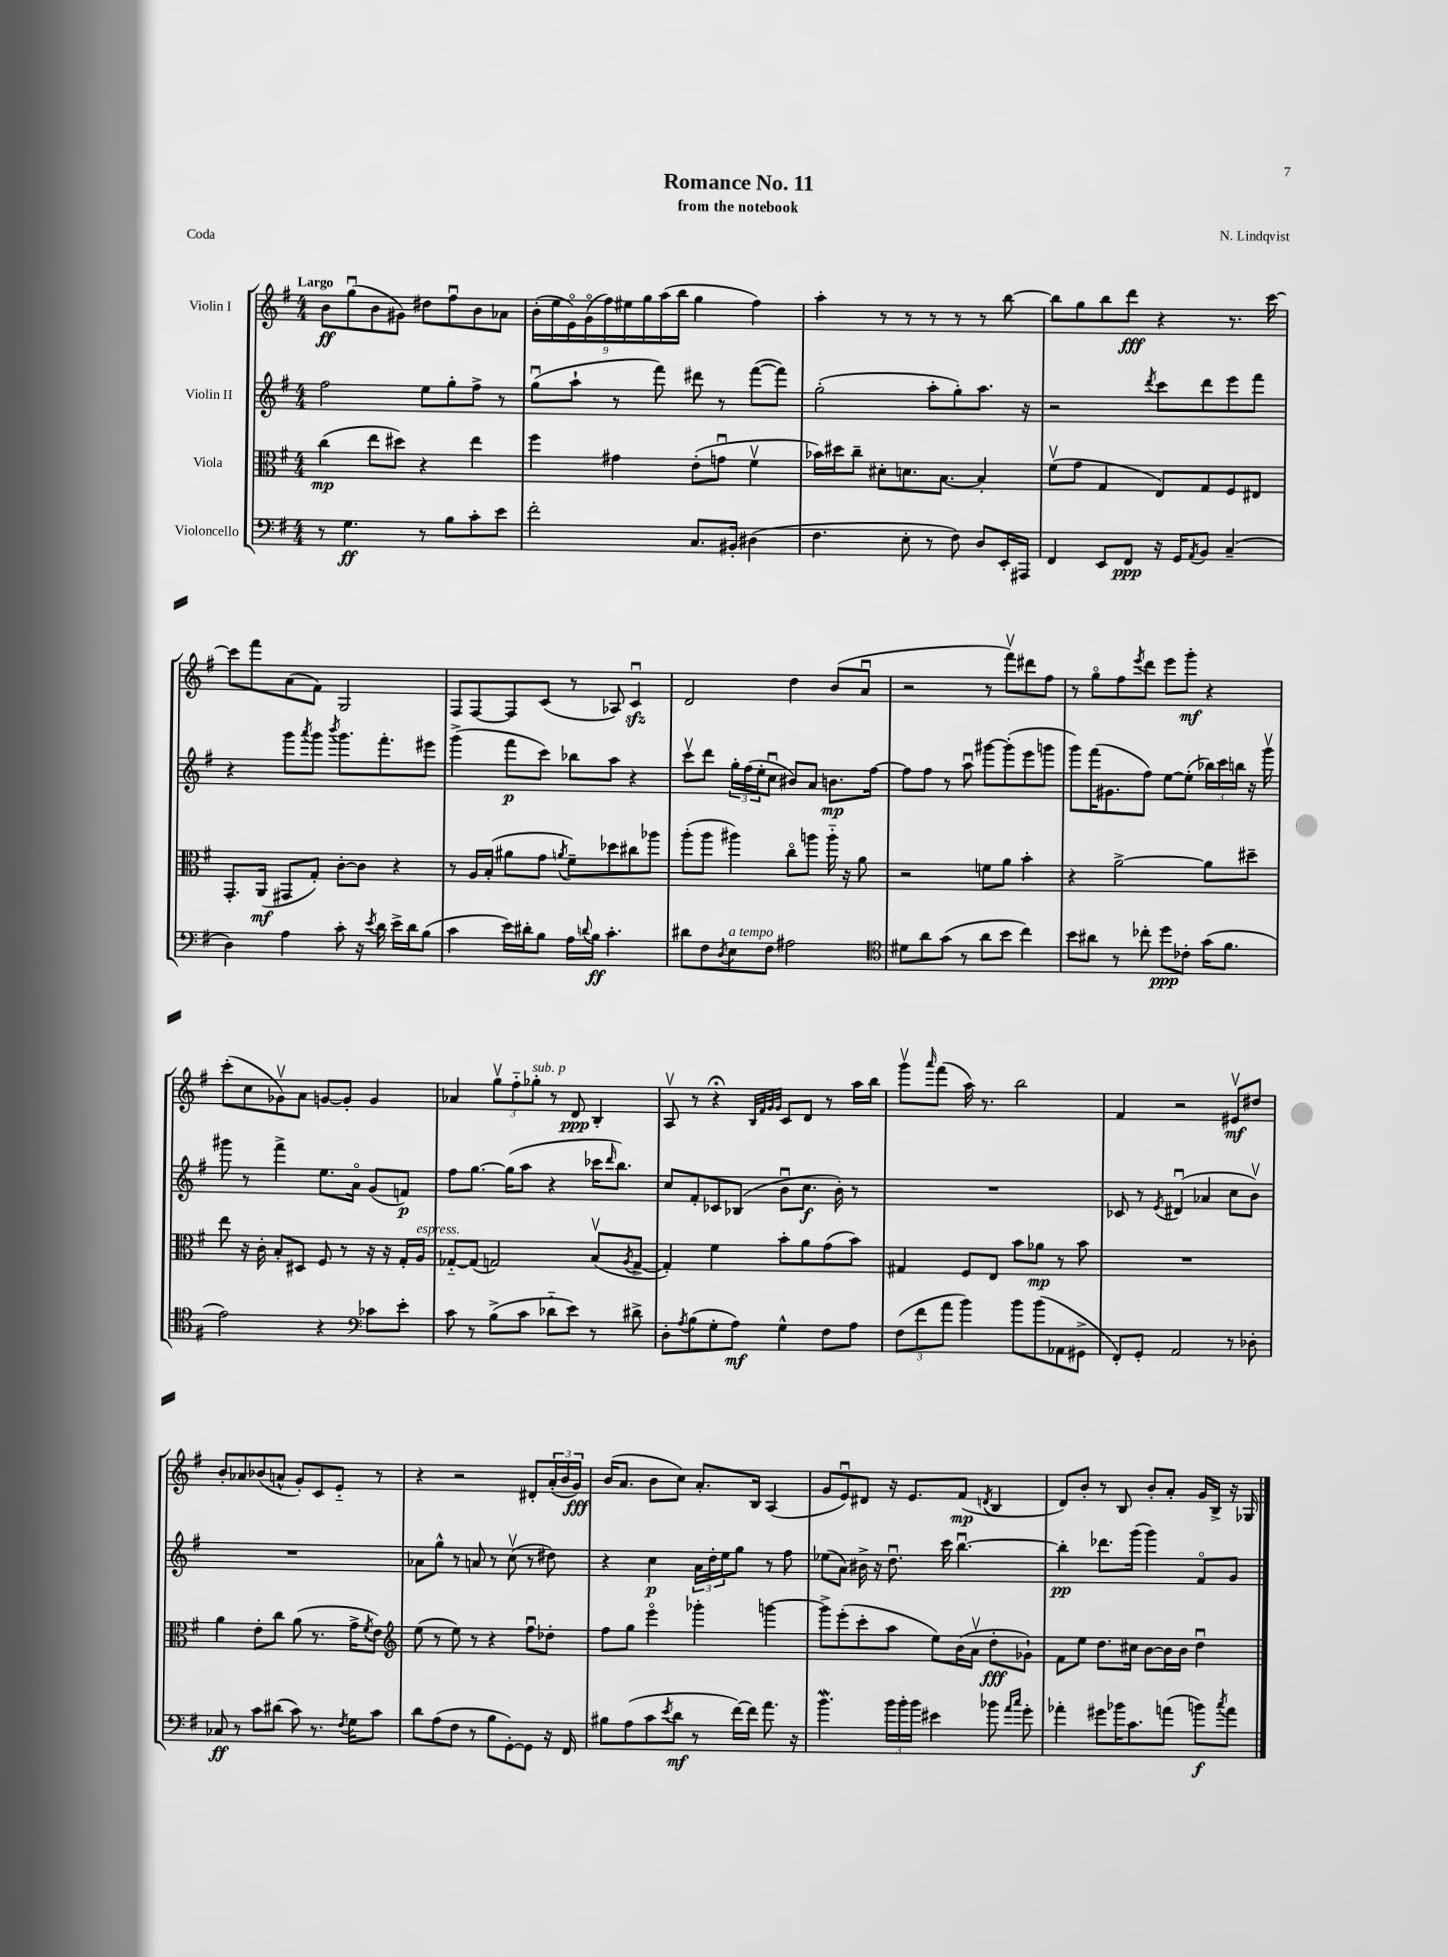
\header { title = "Romance No. 11" composer = "N. Lindqvist" subtitle = "from the notebook" piece = "Coda" }
<<
\new StaffGroup <<
\new Staff = "s0" \with { instrumentName = "Violin I" } {
    \clef treble \key g \major \numericTimeSignature \time 4/4 \tempo "Largo"
    b'8\ff g''8\downbow( b'8 gis'8) dis''8 fis''8\downbow b'8 aes'8 |
    \tuplet 9/8 { b'16-.( e''16 e'16\flageolet) g'16\flageolet( fis''16) eis''16 g''16 a''16( b''16 } g''4 fis''4) |
    a''4-. r8 r8 r8 r8 r8 b''8~ |
    b''8 g''8 b''8 d'''8\fff r4 r8. c'''16~ |
    c'''8 fis'''8 a'8( fis'8) g2 |
    fis8 fis8~ fis8 c'8( r8 aes8) c'4\downbow\sfz |
    d'2 d''4 b'8( a'8\downbow |
    r2 r8 fis'''8\upbow) dis'''8 fis''8 |
    r8 g''8\flageolet fis''8 \acciaccatura { e'''8 } d'''8 e'''8 g'''8-.\mf r4 |
    c'''8-.( c''8 ges'8\upbow) a'8 g'8~ g'8-. g'4 |
    aes'4 \tuplet 3/2 { g''8\upbow fis''8-_ ges''8-.^\markup { \italic "sub. p" } } r8 d'8\ppp b4-. |
    a8\upbow r8 r4\fermata \grace { b32 fis'32 g'32 g'32 } c'8 d'8 r8 a''16 b''16 |
    g'''8\upbow \grace { a'''16 } fis'''8( a''16) r8. b''2 |
    fis'4 r2 eis'8\upbow\mf dis''8 |
    b'8-. aes'8 bes'8( a'8-^ g'8-.) c'8 e'8-_ r8 |
    r4 r2 dis'8-. \tuplet 3/2 { a'16-.( b'16 g'16\fff) } |
    b'16( a'8. b'8 c''8) a'8.-. b16 a4( |
    g'8 e'8\downbow) dis'8 r16 e'8. fis'8\mp( \acciaccatura { d'8 } b4 |
    d'8) b'8-. r8 b8 b'8-. a'8-. g'16 b16-> r16 ges16 \bar "|." |
}
\new Staff = "s1" \with { instrumentName = "Violin II" } {
    \clef treble \key g \major \numericTimeSignature \time 4/4
    fis''2 e''8 g''8-. fis''8-> r8 |
    g''8\downbow( a''8-! r8 fis'''8) dis'''8 r8 fis'''8~( fis'''8) |
    g''2-.( a''8-. g''8-.) a''8. r16 |
    r2 \acciaccatura { d'''8 } c'''8 d'''8 e'''8 fis'''8 |
    r4 g'''8 \acciaccatura { a'''8 } g'''8 \acciaccatura { b'''8 } g'''8. fis'''8.-. eis'''8 |
    g'''4->( fis'''8\p c'''8) bes''8 a''8 r4 |
    c'''8\upbow d'''8 \tuplet 3/2 { g''16-. fis''16( e''16-. } c''8\downbow bis'8) a'8 b'8.\mp fis''16~ |
    fis''8 fis''8 r8 a''8\downbow gis'''8~ gis'''8-.( e'''8 g'''8 |
    g'''8) fis'''16( gis'8. fis''8) e''8~ e''8-.( \tuplet 3/2 { bes''16) c'''16 b''16 } r16 g'''16\upbow |
    gis'''8 r8 fis'''4-> e''8. a'16\flageolet g'8( f'8\p) |
    fis''8 g''8.~ g''16( a''8 r4 ces'''16 \grace { d'''16 } b''8.) |
    c''8 fis'8-. ces'8 bes8( b'8\downbow c''8.\f b'16-.) r8 |
    R1 |
    ces'8 r8 \acciaccatura { e'8 } dis'4\downbow( aes'4 c''8 b'8\upbow) |
    R1 |
    aes'8 g''8-^ r8 a'8 r8 c''8\upbow( r8 dis''8) |
    r4 c''4\p \tuplet 3/2 { a'16 d''16-. e''16 } g''8 r8 fis''8 |
    ees''8( a'8) bis'16-> r16 d''8.\downbow c'''16 b''4.~\downbow |
    b''4-.\pp des'''8. g'''16( g'''4) fis'8\flageolet g'8 \bar "|." |
}
\new Staff = "s2" \with { instrumentName = "Viola" } {
    \clef alto \key g \major \numericTimeSignature \time 4/4
    c''4\mp( e''8 dis''8) r4 e''4 |
    fis''4 gis'4 e'8-.( g'8\downbow fis'4\upbow |
    bes'16) dis''16 c''8-- dis'8-. d'8. b8.~ b4-. |
    fis'8\upbow( g'8 g4 e8) g8 fis8 eis8 |
    g,8.-. a,16\mf( gis,8 g8-.) c'8~-. c'8 r4 |
    r8 a16 b16-.( ais'8 g'8 \acciaccatura { a'8 } fis'8--) des''8 cis''8 aes''8 |
    a''8-.( a''8 ais''4) c''8\flageolet a''8 a''16-_ r16 a'8 |
    r2 f'8 a'8 b'4-. |
    r4 a'2~-> a'8 dis''8-- |
    e''8 r16 c'16-. b8-. dis8 fis8 r8 r16 r16 g16-. a16^\markup { \italic "espress." } |
    ges8~-_ ges8( g2) b8\upbow( \acciaccatura { a8 } g8~-> |
    g4-.) fis'4 b'8-. a'8 g'8( b'8) |
    gis4 fis8 e8 b'8 aes'8\mp r8 b'8 |
    R1 |
    a'4 e'8-. c''8 a'8( r8. g'16-> \acciaccatura { fis'8 } e'8) |
    \clef treble e''8( r8 e''8) r8 r4 fis''8\downbow des''8-. |
    fis''8 g''8 e'''4\flageolet ges'''4-. g'''4~ |
    g'''8-> e'''8-.( c'''8-. a''8 e''8) b'16( a'16\upbow d''8-.\fff ges'8-!) |
    fis'8 e''8 d''8. cis''16 b'8~ b'16 b'16 d''4\downbow \bar "|." |
}
\new Staff = "s3" \with { instrumentName = "Violoncello" } {
    \clef bass \key g \major \numericTimeSignature \time 4/4
    r8 g4.\ff r8 b8 c'8-. e'8 |
    fis'2-. c8. bis,16-. dis4( |
    fis4. e8-. r8 fis8) d8 e,16-. ais,,16 |
    fis,4 e,8 fis,8\ppp r16 g,16 \acciaccatura { a,8 } b,8 c4--( |
    d4) a4 c'8-. r16 \acciaccatura { e'8 } d'16 e'16-> d'16 b8( |
    c'4 e'16) dis'16-. b8 a16 \appoggiatura { d'8 } b16\ff c'4.-. |
    dis'8 fis8 \acciaccatura { d8 } e8^\markup { \italic "a tempo" } fis8 ais2 |
    \clef tenor dis'8 a'8 g'8( r8 a'8 b'8 c''4) |
    b'8 ais'8 r8 ces''8-. d''8\ppp ces'8-. g'16( fis'8. |
    e'2) r4 \clef bass ces'8 e'8-. |
    c'8 r8 b8->( c'8 des'8-_ e'8) r8 dis'8-> |
    d8-. \acciaccatura { a8 } b8( g8-. a8\mf) g4-^ fis8 a8 |
    \tuplet 3/2 { fis8( fis'8 a'8 } b'4) b'8 b'8( aes,8 gis,8-> |
    fis,8-.) g,8-. a,2 r8 des8-. |
    ces8\ff r8 c'8 dis'8( c'8) r8. \acciaccatura { fis8 } g16 c'8 |
    d'8 a8( fis8 r8 b8 g,8~-.) g,8 r16 fis,16 |
    bis8 a8( c'8 \acciaccatura { e'8 } d'8\mf r8 fis'16~) fis'16 a'8. r16 |
    b'4.\mordent \tuplet 3/2 { b'16 b'16-. b'16 } eis'4 bes'8 \grace { a'16 c''16 } g'8-. |
    aes'4-. gis'8 bes'16 c'8. a'8( b'8\f) \acciaccatura { c''8 } a'8 \bar "|." |
}
>>
>>
\layout { \context { \Score \remove "Bar_number_engraver" } }
